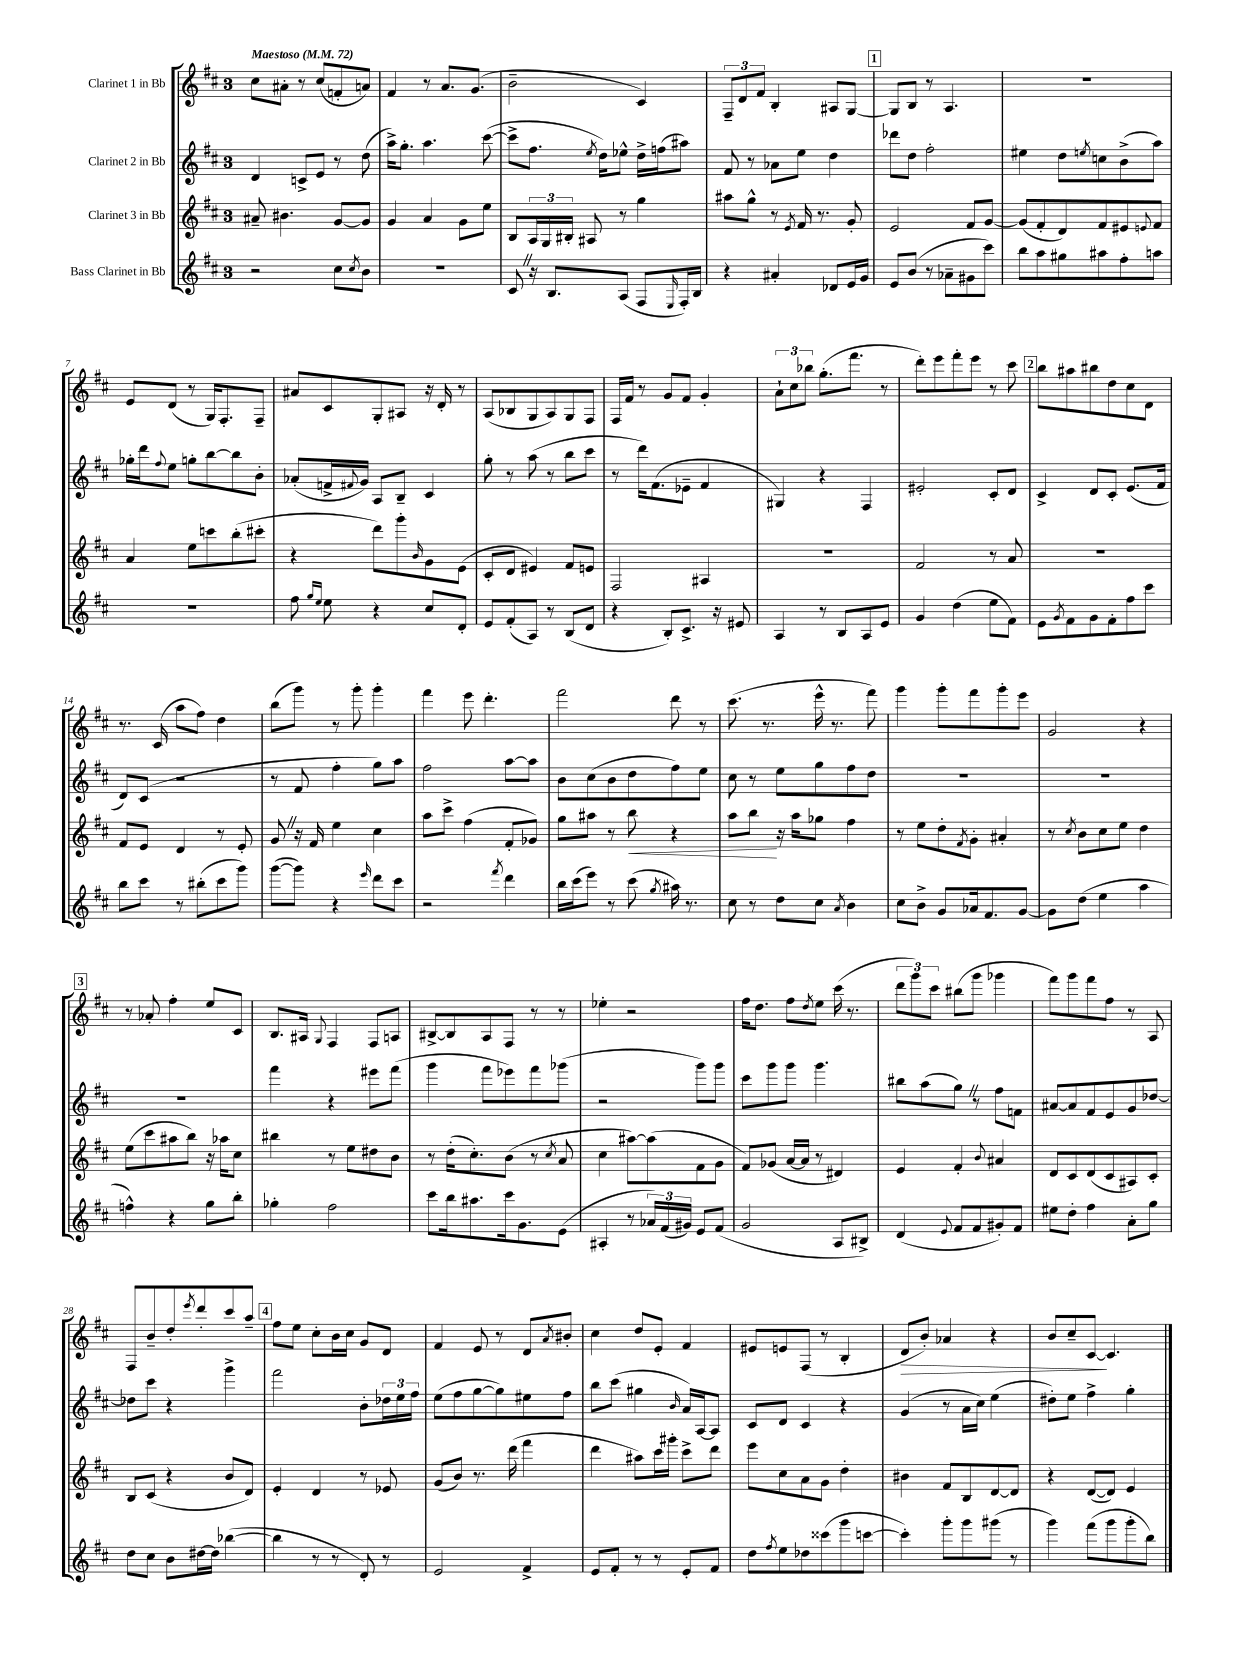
<<
\new StaffGroup <<
\new Staff = "s0" \with { instrumentName = "Clarinet 1 in Bb" } {
    \clef treble \key d \major \once \override Staff.TimeSignature.style = #'single-digit \time 3/4 \tempo "Maestoso" 4 = 72
    cis''8 ais'8-. r8 cis''8( f'8-. a'8) |
    fis'4 r8 a'8. g'8.( |
    b'2-- cis'4) |
    \tuplet 3/2 { fis8-- d'8 fis'8 } b4-. ais8 g8~ |
    \mark \markup { \box "1" } g8 b8 r8 a4. |
    R2. |
    e'8 d'8( r8 g16) fis8.-. fis8-- |
    ais'8 cis'8 g8-. ais8 r16 d'16-. r8 |
    a8( bes8 g8 a8) g8 fis8 |
    fis16 fis'16 r8 g'8 fis'8 g'4-. |
    \tuplet 3/2 { a'8-! cis''8 bes''8 } g''8.-.( fis'''8. r8 |
    d'''8-.) e'''8 fis'''8-. e'''8 r8 cis'''8 |
    \mark \markup { \box "2" } b''8 ais''8 bis''8 d''8 cis''8 d'8 |
    r8. cis'16( a''8 fis''8) d''4 |
    b''8( g'''8) r8 g'''8-. g'''4-. |
    fis'''4 e'''8 d'''4.-. |
    fis'''2 d'''8 r8 |
    cis'''8.( r8. e'''16-^ r8. fis'''8) |
    g'''4 g'''8-. fis'''8 g'''8-. e'''8 |
    g'2 r4 |
    \mark \markup { \box "3" } r8 aes'8-. fis''4-. e''8 cis'8 |
    b8. ais16 \appoggiatura { g8 } fis4 fis8 a8 |
    bis8~-> bis8 a8 fis8 r8 r8 |
    ees''4-. r2 |
    fis''16 d''8. fis''8 \acciaccatura { d''8 } e''8 cis'''16( r8. |
    \tuplet 3/2 { d'''8 g'''8) cis'''8 } bis''8( g'''8 ges'''4 |
    fis'''8) g'''8 fis'''8 fis''8 r8 a8 |
    fis8 b'8-- d''8-. \acciaccatura { e'''8 } d'''8-. cis'''8 a''8-- |
    \mark \markup { \box "4" } fis''8 e''8 cis''8-. b'16 cis''16 g'8 d'8 |
    fis'4 e'8 r8 d'8 \acciaccatura { a'8 } bis'8-. |
    cis''4 d''8 e'8-. fis'4 |
    eis'8 e'8 fis8( r8 b4-. |
    d'8\> b'8-.) aes'4 r4 |
    b'8 cis''8-- cis'8~\! cis'4. \bar "|." |
}
\new Staff = "s1" \with { instrumentName = "Clarinet 2 in Bb" } {
    \clef treble \key d \major \once \override Staff.TimeSignature.style = #'single-digit \time 3/4
    d'4 c'8-> e'8 r8 d''8( |
    a''16->) g''8.-. a''4. cis'''8~( |
    cis'''8-> fis''8. \acciaccatura { e''8 } d''16) ees''8-^ d''16-> f''16( ais''8) |
    fis'8 r8 aes'8 e''8 d''4 |
    \mark \markup { \box "1" } des'''8 d''8 fis''2-. |
    eis''4 d''8 \acciaccatura { e''8 } c''8 b'8->( a''8) |
    ges''16-. d'''16 \appoggiatura { fis''8 } e''8 g''8-. b''8~ b''8 b'8-. |
    aes'8-.( f'16-> \appoggiatura { fis'8 } g'16) a8 b8-- cis'4 |
    g''8-. r8 a''8( r8 b''8 cis'''8 |
    r8 d'''16) fis'8.( ees'8-- fis'4 |
    gis4) r4 fis4 |
    eis'2-. cis'8-. d'8 |
    \mark \markup { \box "2" } cis'4-> d'8 cis'8-. e'8.( fis'16 |
    d'8) cis'8( r2 |
    r8 fis'8 fis''4-. g''8) a''8 |
    fis''2 a''8~ a''8 |
    b'8 cis''8( b'8 d''8 fis''8) e''8 |
    cis''8 r8 e''8 g''8 fis''8 d''8 |
    R2. |
    R2. |
    \mark \markup { \box "3" } R2. |
    fis'''4 r4 eis'''8 fis'''8( |
    g'''4 fis'''8 ees'''8) fis'''8 ges'''8( |
    r2 g'''8) g'''8 |
    cis'''8 g'''8 g'''8 g'''4. |
    bis''8 a''8( g''8) \once \override BreathingSign.text = \markup { \musicglyph "scripts.caesura.straight" } \breathe r8 fis''8 f'8 |
    ais'8~ ais'8 fis'8 e'8 g'8 des''8~ |
    des''8 cis'''8 r4 g'''4-> |
    \mark \markup { \box "4" } fis'''2 b'8-. \tuplet 3/2 { des''16 e''16 fis''16 } |
    e''8( fis''8 g''8~ g''8) eis''8 fis''8 |
    b''8 cis'''8( gis''4 \grace { b'16 } a'16) a16~ a8 |
    cis'8 d'8 cis'4 r4 |
    g'4( r8 a'16 cis''16) e''4( |
    dis''8-.) e''8 fis''4-> g''4-. \bar "|." |
}
\new Staff = "s2" \with { instrumentName = "Clarinet 3 in Bb" } {
    \clef treble \key d \major \once \override Staff.TimeSignature.style = #'single-digit \time 3/4
    ais'8-- bis'4. g'8~ g'8 |
    g'4 a'4 g'8 e''8 |
    b8 \tuplet 3/2 { a16 g16 bis16-. } ais8 r8 g''4 |
    ais''8 g''8-^ r8 \acciaccatura { e'8 } fis'16 r8. g'8-. |
    \mark \markup { \box "1" } e'2 fis'8 g'8~ |
    g'8( fis'8-. d'8) fis'8 eis'8 \appoggiatura { e'8 } fis'8 |
    a'4 e''8 c'''8 b''8-.( cis'''8-. |
    r4 d'''8) g'''8-. \grace { b'16 } g'8 e'8( |
    cis'8-. d'8 eis'4) fis'8 e'8 |
    fis2 ais4 |
    R2. |
    fis'2 r8 a'8 |
    \mark \markup { \box "2" } R2. |
    fis'8 e'8 d'4 r8 e'8-. |
    g'8 \once \override BreathingSign.text = \markup { \musicglyph "scripts.caesura.straight" } \breathe r16 fis'16 e''4 cis''4 |
    a''8 cis'''8-> fis''4( fis'8-. ges'8) |
    g''8 ais''8 r8 b''8\< r4 |
    a''8 b''8\! r16 a''16 ges''8 fis''4 |
    r8 e''8 d''8-. \acciaccatura { fis'8 } g'8-. ais'4-. |
    r8 \acciaccatura { cis''8 } b'8 cis''8 e''8 d''4 |
    \mark \markup { \box "3" } e''8( cis'''8 ais''8 b''8) r16 aes''16 cis''8 |
    bis''4 r8 e''8 dis''8 b'8 |
    r8 d''16-.( cis''8.-.) b'8( r8 \acciaccatura { cis''8 } a'8 |
    cis''4 ais''8~) ais''8( fis'8 g'8 |
    fis'8) ges'8( a'16~ a'16 r8 dis'4) |
    e'4 fis'4-. \appoggiatura { b'8 } ais'4 |
    d'8 cis'8 d'8( cis'8 ais8) cis'8-. |
    b8 cis'8( r4 b'8 d'8) |
    \mark \markup { \box "4" } e'4-. d'4 r8 ees'8 |
    g'8( b'8) r8. d'''16( fis'''4 |
    d'''4 ais''8) cis'''16 gis'''16-. cis'''8-> d'''8 |
    e'''8 cis''8 a'8 g'8 d''4-. |
    bis'4 fis'8 b8 d'8~ d'8 |
    r4 d'8~( d'8) e'4 \bar "|." |
}
\new Staff = "s3" \with { instrumentName = "Bass Clarinet in Bb" } {
    \clef treble \key d \major \once \override Staff.TimeSignature.style = #'single-digit \time 3/4
    r2 cis''8 \acciaccatura { cis''8 } b'8 |
    R2. |
    cis'8 \once \override BreathingSign.text = \markup { \musicglyph "scripts.caesura.straight" } \breathe r16 b8. a8( fis8 \grace { e16 } fis16-.) b16 |
    r4 ais'4-. des'8 e'16 g'16 |
    \mark \markup { \box "1" } e'8 b'8( r8 aes'8-- gis'8 cis'''8) |
    b''8 a''8 gis''8 ais''8 fis''8-. a''8 |
    R2. |
    fis''8 \grace { g''16 e''16 } e''8 r4 cis''8 d'8-. |
    e'8 fis'8-.( a8) r8 b8( d'8 |
    r4 b8-.) cis'8.-> r16 eis'8 |
    a4 r8 b8 a8 e'8 |
    g'4 d''4( e''8 fis'8) |
    \mark \markup { \box "2" } e'8 \acciaccatura { g'8 } fis'8 g'8 fis'8-. fis''8 cis'''8 |
    b''8 cis'''8 r8 bis''8-.( cis'''8 g'''8) |
    g'''8~( g'''8) r4 \grace { e'''16 } d'''8 cis'''8 |
    r2 \acciaccatura { fis'''8 } d'''4 |
    b''16 cis'''16( e'''8) r8 cis'''8( \acciaccatura { g''8 } ais''16) r8. |
    cis''8 r8 d''8 cis''8 \acciaccatura { a'8 } b'4 |
    cis''8 b'8-> g'8 aes'16 fis'8. g'8~ |
    g'8 d''8( e''4 a''4 |
    \mark \markup { \box "3" } f''4-^) r4 g''8 b''8-. |
    ges''4-. fis''2 |
    cis'''8 b''16 ais''8. cis'''16 g'8. e'8( |
    ais4-. r8 \tuplet 3/2 { aes'16) fis'16( gis'16) } e'8 fis'8( |
    g'2 a8 bis8->) |
    d'4( \appoggiatura { e'8 } fis'8 fis'8 gis'8-.) fis'8 |
    eis''8 d''8-. fis''4 a'8-. g''8 |
    d''8 cis''8 b'8 dis''16~ dis''16 bes''4~( |
    \mark \markup { \box "4" } bes''4 r8 r8 d'8-.) r8 |
    e'2 fis'4-> |
    e'8 fis'8-. r8 r8 e'8-. fis'8 |
    d''8 \acciaccatura { fis''8 } e''8 des''8 cisis'''8( g'''8 c'''8~ |
    c'''4-.) g'''8-. g'''8 gis'''8( r8 |
    g'''4) fis'''8( g'''8 g'''8-. b''8) \bar "|." |
}
>>
>>
